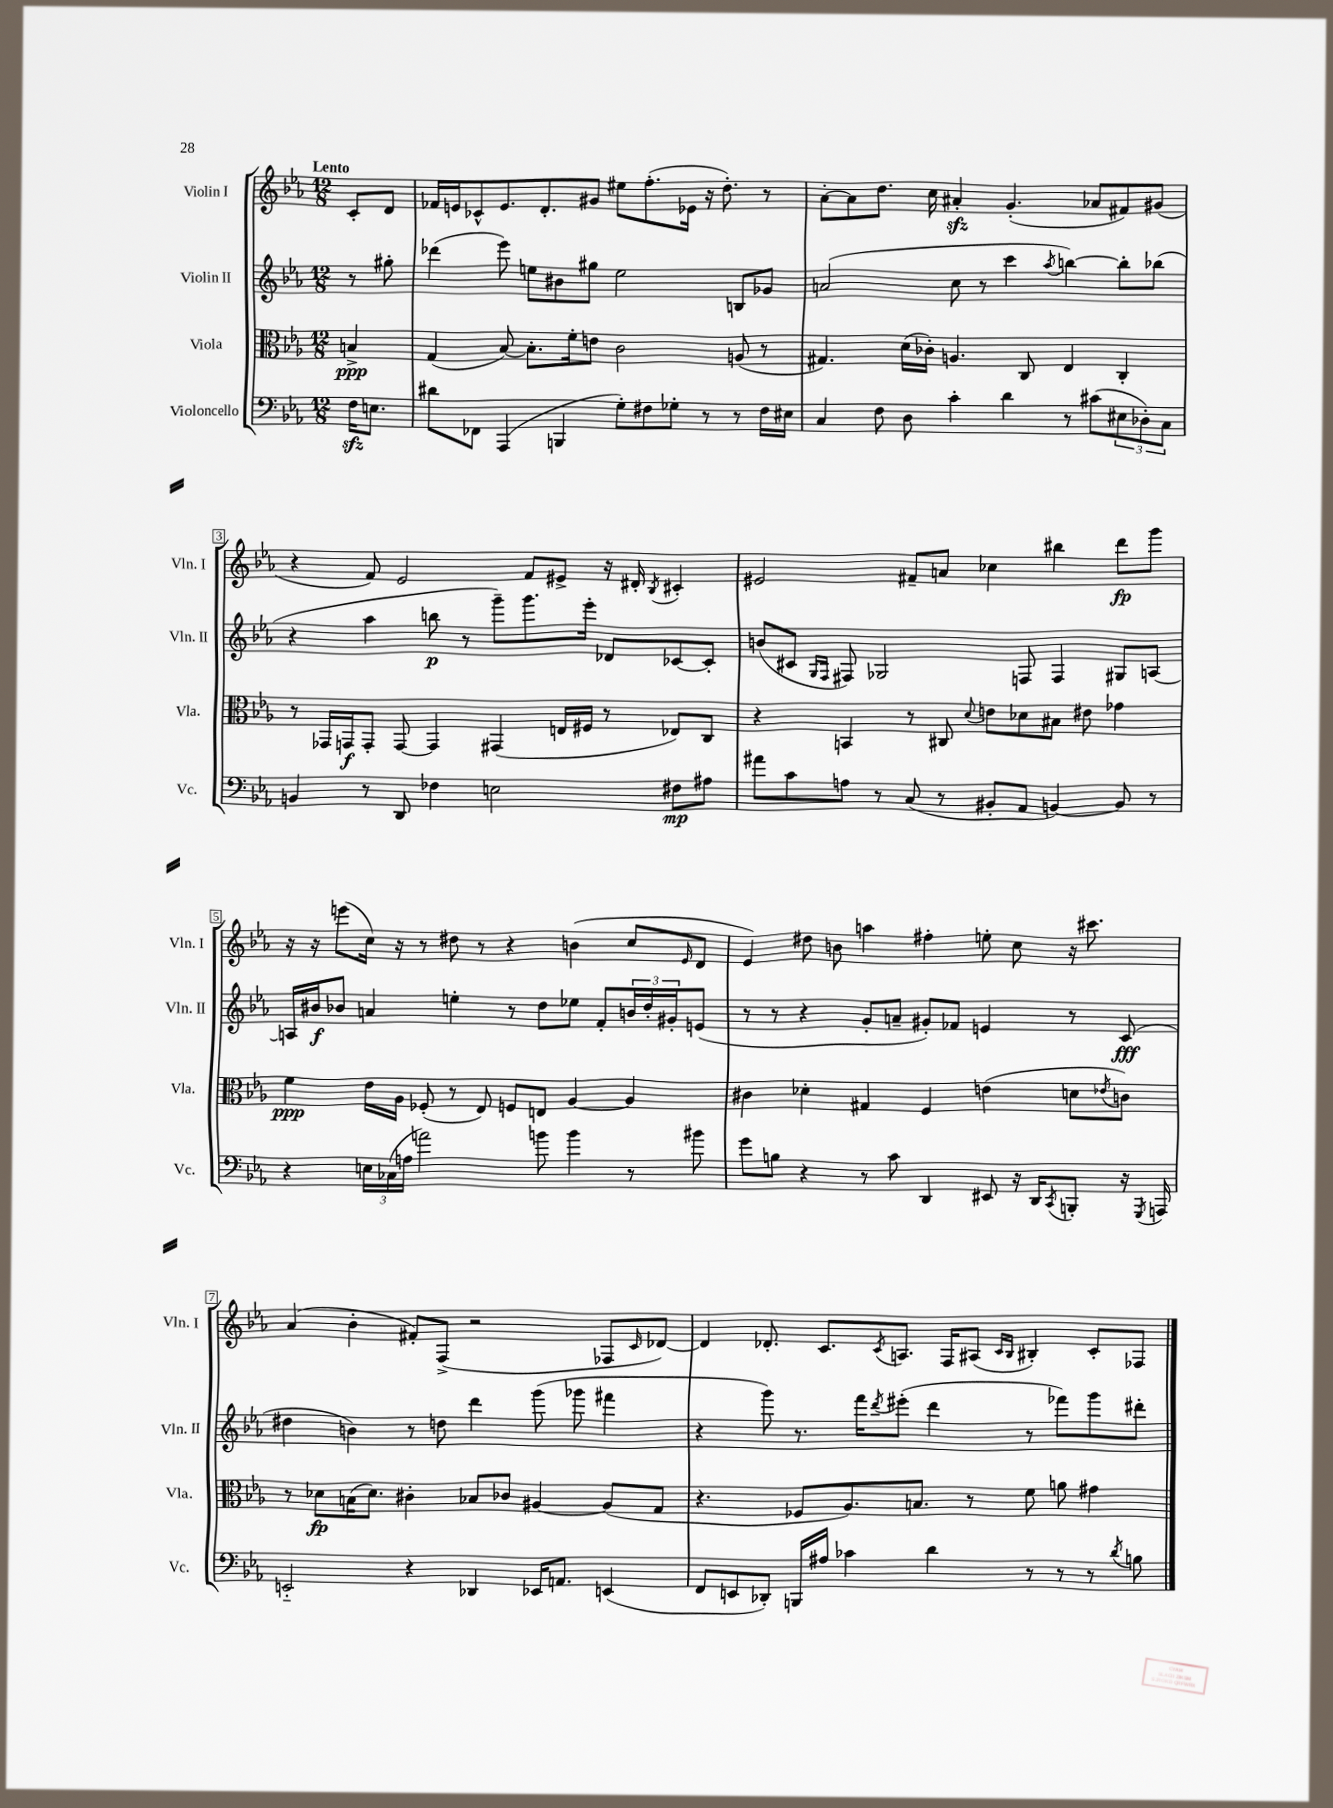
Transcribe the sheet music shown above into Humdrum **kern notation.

**kern	**kern	**kern	**kern
*staff4	*staff3	*staff2	*staff1
*clefF4	*clefC3	*clefG2	*clefG2
*k[b-e-a-]	*k[b-e-a-]	*k[b-e-a-]	*k[b-e-a-]
*M12/8	*M12/8	*M12/8	*M12/8
16F	4B^	8r	8c'
8.E	.	.	.
.	.	8gg#'	8d
=	=	=	=
8d#	(4G	(4ddd-	16f-
.	.	.	16e
8FF-	.	.	8c-^^
(4AAA-	[8B-)	8eee-)	8.e
.	8.B-']	8ee	.
.	.	.	8.d'
4BBB	.	8b#	.
.	16f'	.	.
.	8e	8gg#	8g#
8G')	2c	2ee	8ee#
8F#	.	.	(8.ff'
8G-'	.	.	.
.	.	.	16e-
8r	.	.	16r
.	.	.	8.dd')
8r	(8A	8B	.
16F#	8r	8g-	8r
16E#	.	.	.
=	=	=	=
4C	4.G#)	(2a	[8a-'
.	.	.	8a-]
8F	.	.	8.dd
8D	(16d	.	.
.	16c-')	.	16cc
4c'	4.A	8cc	4a#'
.	.	8r	.
4d	.	4ccc	(4.g'
.	8C	.	.
.	.	8qaa-	.
8r	4E-	[4bb)	.
(8c#	.	.	8a-
12E#	4C'	8bb']	8f#)
12D-')	.	.	.
.	.	(8bb-	(8g#
12C	.	.	.
=	=	=	=
4BB	8r	4r	4r
.	16GG-	.	.
.	16GG	.	.
8r	8GG'	4aa-	8f)
8DD	[8GG	.	2e-
4F-	4GG]	8bb	.
.	.	8r	.
2E	(4GG#	8ggg~)	.
.	.	8.ggg	8f
.	16E	.	8e#^
.	16F#	16eee-'	.
.	8r	8d-	16r
.	.	.	16d#'
.	.	.	8qB-
8F#	8E-)	[8c-	4c#'
8A#	8C	8c-']	.
=	=	=	=
8a#	4r	(8b	2e#
8c	.	8c#	.
.	.	16qqG	.
.	.	16qqF	.
8A	4BB	8F#)	.
8r	.	2G-	.
(8C	8r	.	8f#~
8r	8C#	.	8a
.	8qqd	.	.
8BB#'	8e	.	4cc-
8AA-	8d-	8F	.
[4BB)	8B#	4F	4bb#
.	8e#	.	.
8BB]	4g-	8G#	8ddd
8r	.	[8A	8ggg
=	=	=	=
4r	4f	16A]	16r
.	.	16b#	16r
.	.	8b-	(8eee
24E	16e-	4a	16cc)
(24C-	.	.	.
.	16A-	.	16r
24A	.	.	.
2a)	(8F-'	.	8r
.	8r	4ee'	8dd#
.	8E-)	.	8r
.	8F	8r	4r
8b	8E	8dd	.
4b	[4A-	8ee-	(4b
.	.	8f'	.
8r	4A-]	24b	8cc
.	.	24dd'	.
.	.	24g#'	.
.	.	.	16qqe-
8b#	.	(8e	8d
=	=	=	=
8g	4c#	8r	4e-)
8B	.	8r	.
4r	4d-'	4r	8dd#
.	.	.	8b
8r	4G#	8g'	4aa
8c	.	8a~	.
4DD	4F	8g#')	4ff#'
.	.	8f-	.
8EE#	(4e	4e	8ee'
16r	.	.	8cc
16DD	.	.	.
8qCC	.	.	.
8BBB'	8d	8r	16r
.	.	.	8.ccc#
.	8qe-	.	.
16r	8c)	(8c	.
8qGGG	.	.	.
16AAA	.	.	.
=	=	=	=
2EE'~	8r	4dd#	(4a-
.	8d-	.	.
.	(16B	4b)	4b-'
.	8.d-)	.	.
4r	4c#'	8r	8f#')
.	.	8dd	(8F^
4DD-	8B-	4ddd	2r
.	8c-	.	.
16EE-	[4A#	(8ggg	.
8.AA	.	.	.
.	.	8ggg-	.
(4EE	(8A#]	4fff#	8F-
.	.	.	16qqc
.	8G	.	[8d-)
=	=	=	=
8FF	4.r	4r	4d-]
8EE	.	.	.
8DD-')	.	8ggg)	8.d-'
16BBB	8F-	8.r	.
16A#	.	.	8.c
4c-	8.A-)	.	.
.	.	16fff	.
.	.	8qddd	8qc
.	.	(8eee#'	8.A
.	8.B	.	.
4d	.	4ddd	.
.	.	.	16F
.	8r	.	(8A#
.	.	.	16qqc
.	.	.	16qqB-
8r	8f	8r	4B#')
8r	8a	8fff-)	.
8r	4g#	8ggg	8c'
8qd	.	.	.
8B	.	8ddd#'	8F-
==	==	==	==
*-	*-	*-	*-
